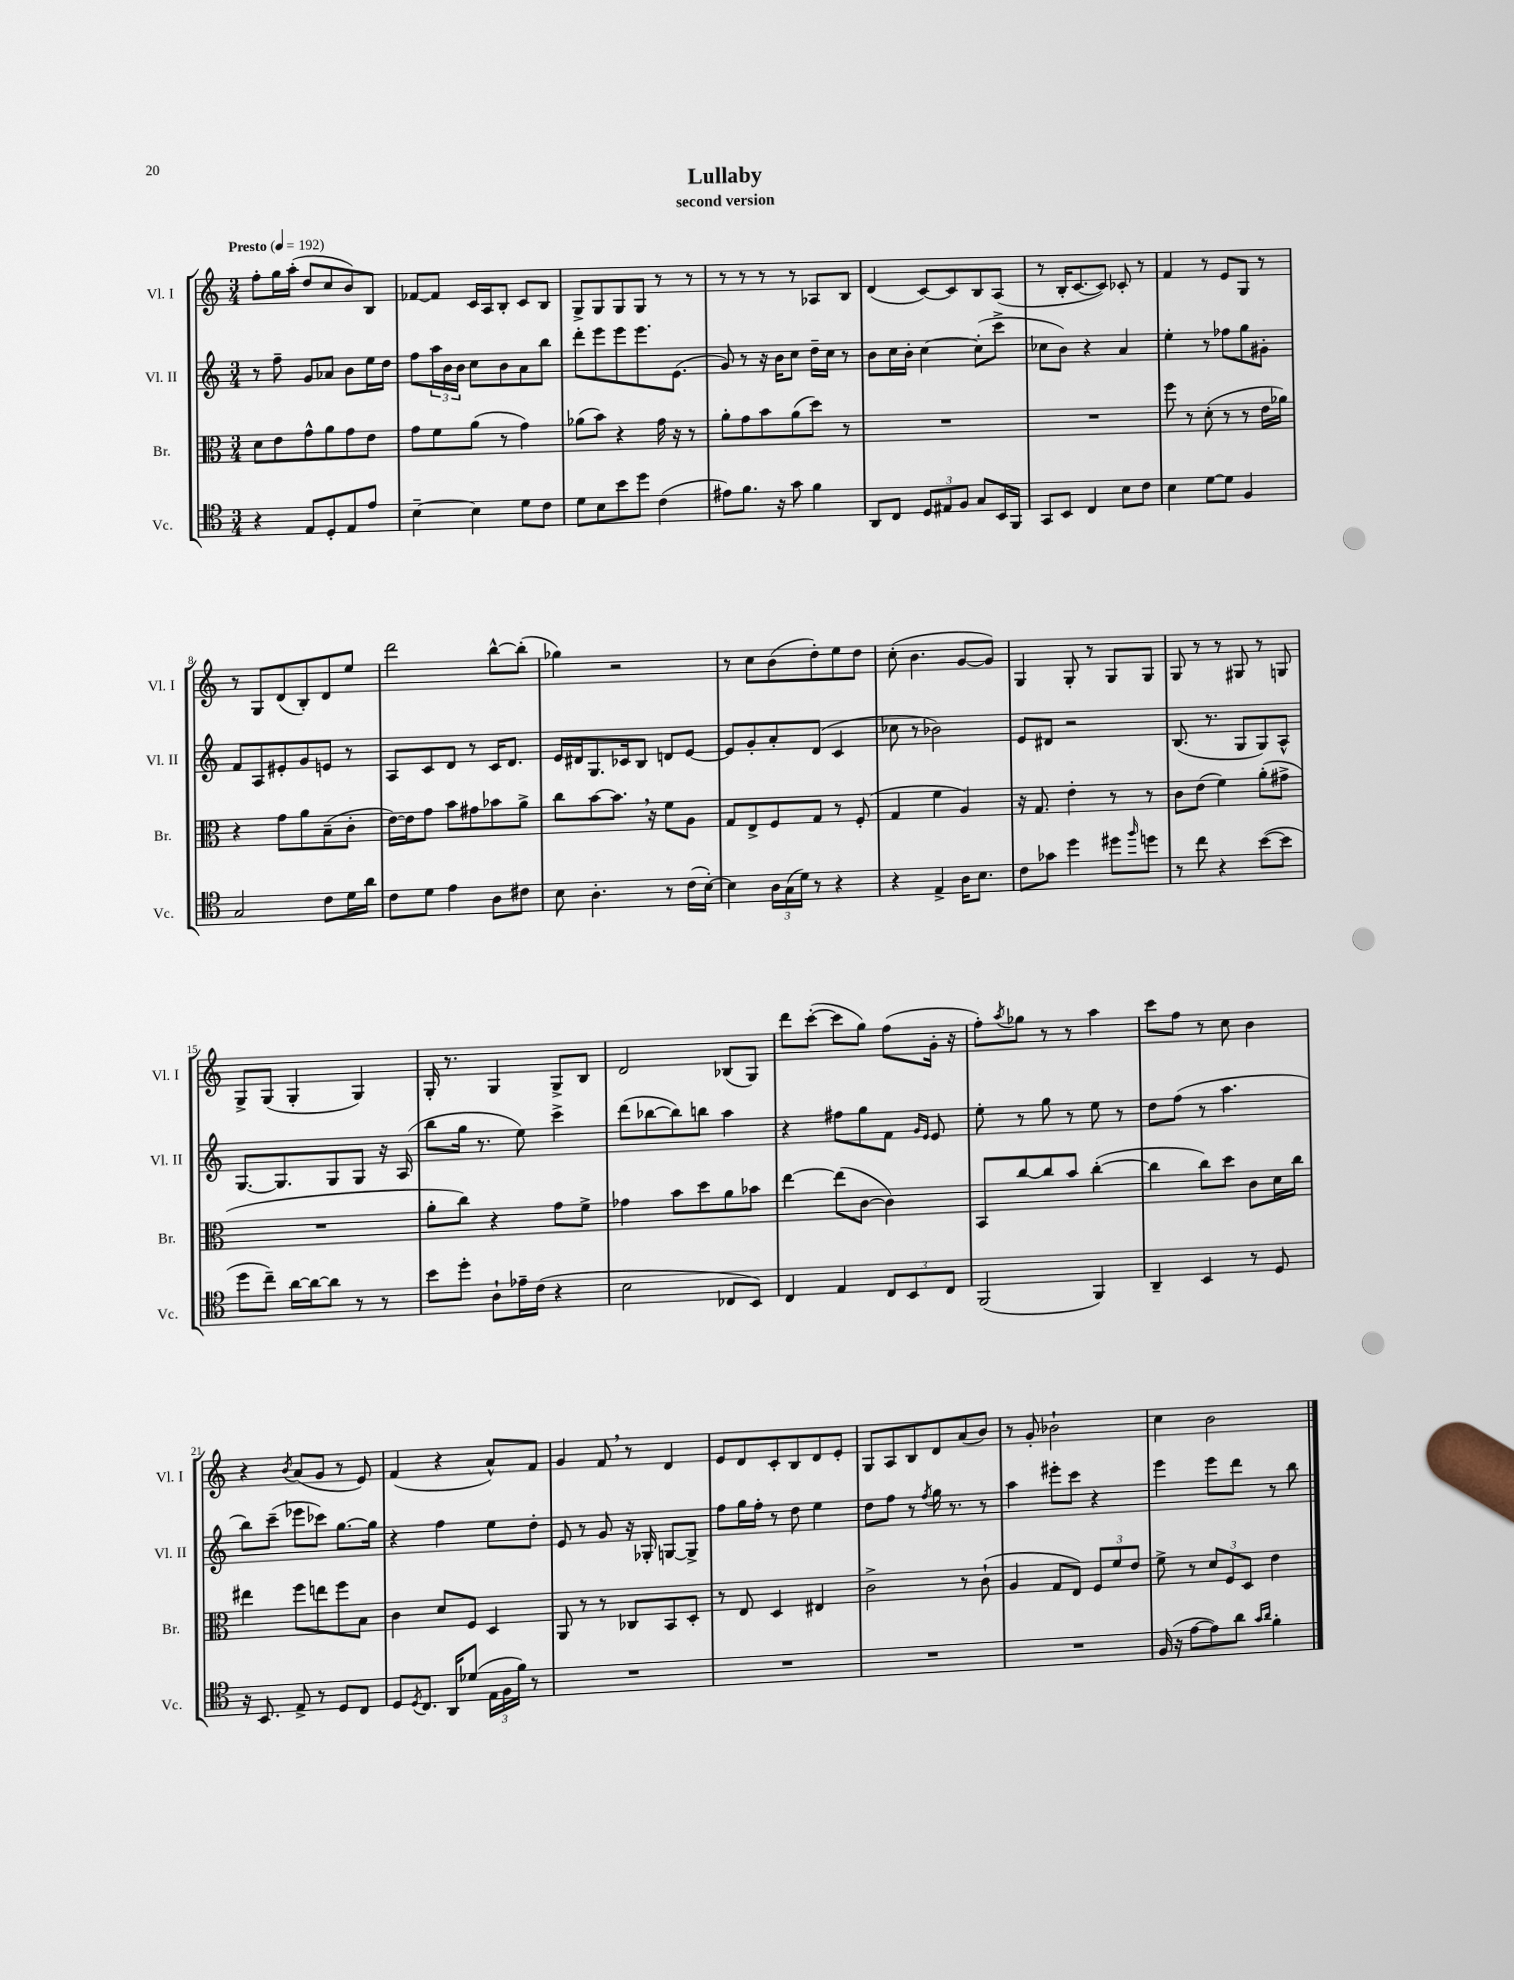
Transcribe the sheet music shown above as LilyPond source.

\header { title = "Lullaby" subtitle = "second version" }
<<
\new StaffGroup <<
\new Staff = "s0" \with { instrumentName = "Vl. I" shortInstrumentName = "Vl. I" } {
    \clef treble \key c \major \numericTimeSignature \time 3/4 \tempo "Presto" 4 = 192
    f''8-. g''16 a''16-.( d''8 c''8 b'8) b8 |
    fes'8~ fes'8 c'16 a16 b8-. c'8 b8 |
    g8-> g8 g8 g8 r8 r8 |
    r8 r8 r8 r8 aes8 b8 |
    d'4( c'8~) c'8 b8 a8( |
    r8 b16-. c'8.~ c'8) ces'8-. r8 |
    f'4 r8 e'8 g8 r8 |
    r8 g8 d'8( b8-.) d'8 e''8 |
    d'''2 b''8~-^ b''8-.( |
    ges''4) r2 |
    r8 c''8 b'8( d''8-.) e''8 d''8 |
    c''8-.( b'4. g'8~ g'8) |
    g4 g8-. r8 g8 g8 |
    g8 r8 r8 gis8 r8 g8 |
    g8-> g8( g4-. g4) |
    g16-. r8. g4 g8-> b8 |
    d'2 bes8( g8) |
    d'''8 c'''8~-.( c'''8 g''8) f''8( g'16-. r16 |
    f''8-.) \acciaccatura { a''8 } ges''8 r8 r8 a''4 |
    c'''8 f''8 r8 c''8 b'4 |
    r4 \acciaccatura { b'8 } a'8( g'8 r8 e'8) |
    f'4( r4 a'8-^) f'8 |
    g'4 f'8 \breathe r8 d'4 |
    e'8 d'8 c'8-. b8 d'8 e'8-. |
    g8 a8 b8 d'8 a'8( b'8) |
    r8 g'8-. bes'2-! |
    c''4 b'2 \bar "|." |
}
\new Staff = "s1" \with { instrumentName = "Vl. II" shortInstrumentName = "Vl. II" } {
    \clef treble \key c \major \numericTimeSignature \time 3/4
    r8 f''8-- g'8 aes'8 b'8 e''16 d''16 |
    f''8 \tuplet 3/2 { a''16 b'16 b'16 } c''8 b'8 a'8 b''8 |
    d'''8-. e'''8 e'''8 e'''8. e'8.( |
    g'8) r8 r16 b'16 c''8 d''16-- c''16 r8 |
    b'8 c''16 b'16-. c''4~ c''8-.( c'''8-> |
    ces''8 b'8) r4 a'4 |
    e''4-. r8 fes''8 g''8 gis'8-. |
    f'8 a8 eis'8-. g'8 e'8 r8 |
    a8 c'8 d'8 r8 c'16 d'8. |
    e'16 dis'16 g8. ces'16 b8 d'8 e'8~ |
    e'8 g'8-. a'8-. d'8( c'4 |
    ces''8 r8 bes'2) |
    e'8 dis'8 r2 |
    b8.( r8. g8 g8) a8-^ |
    g8.~ g8. g8 g8 r16 a16( |
    b''8 g''16 r8. e''8) c'''4-> |
    d'''8( bes''8~ bes''8) b''8 a''4 |
    r4 fis''8 g''8 f'8 \grace { g'16 e'16 } e'8 |
    e''8-. r8 g''8 r8 e''8 r8 |
    d''8 f''8( r8 a''4. |
    b''8) c'''8--( ees'''8 ces'''8) g''8.~ g''16 |
    r4 f''4 e''8 d''8-. |
    e'8 r8 g'8 r16 ges16-. g8~ g8-> |
    f''8 g''16 f''16-. r8 d''8 e''4 |
    d''8 f''8 r8 \acciaccatura { f''8 } g''16 r8. r8 |
    a''4 eis'''8-. c'''8 r4 |
    e'''4 e'''8 d'''8 r8 b''8 \bar "|." |
}
\new Staff = "s2" \with { instrumentName = "Br." shortInstrumentName = "Br." } {
    \clef alto \key c \major \numericTimeSignature \time 3/4
    d'8 e'8 g'8-^ a'8 g'8 e'8 |
    g'8 f'8 a'8( r8 g'4) |
    aes'8( b'8) r4 g'16 r16 r8 |
    a'8-. g'8 b'8 a'8( d''8) r8 |
    R2. |
    R2. |
    f''8 r8 d'8-.( r8 r8 e'16 aes'16) |
    r4 g'8 a'8 b8--( c'8-. |
    e'16~) e'16 g'8 b'8 gis'8 bes'8 a'8-> |
    c''8 b'8~ b'8. \breathe r16 f'8 a8 |
    g8 e8-> f8 g8 r8 f8-.( |
    g4 f'4 a4) |
    r16 g8. e'4-. r8 r8 |
    c'8 e'8( f'4) a'8-.( gis'8-> |
    R2. |
    a'8-. c''8) r4 g'8 f'8-> |
    ges'4 b'8 d''8 a'8 bes'8 |
    e''4~ e''8( c'8~ c'4) |
    b,8 c''8~ c''8 b'8 c''4~-.( |
    c''4 c''8) d''8 c'8 d'16 c''16 |
    eis''4 f''8 e''8 f''8 b8 |
    c'4 d'8 f8 d4 |
    a,8 r8 r8 ces8 b,8 d8-. |
    r8 e8 d4 eis4 |
    c'2-> r8 c'8-!( |
    a4 g8 e8) \tuplet 3/2 { f8 f'8 e'8 } |
    f'8-> r8 \tuplet 3/2 { d'8 f8 d8 } e'4 \bar "|." |
}
\new Staff = "s3" \with { instrumentName = "Vc." shortInstrumentName = "Vc." } {
    \clef tenor \key c \major \numericTimeSignature \time 3/4
    r4 e8 d8-. e8 e'8 |
    b4~-- b4 d'8 c'8 |
    d'8 b8 b'8 d''8 c'4( |
    eis'8) f'8. r16 g'8 f'4 |
    a,8 c8 \tuplet 3/2 { d8 eis8 f8 } g8 b,16 f,16 |
    g,8 b,8 c4 b8 c'8 |
    b4 d'8~ d'8 f4 |
    g2 c'8 d'16 a'16 |
    c'8 d'8 e'4 a8 cis'8 |
    b8 a4.-. r8 c'16( b16~-.) |
    b4 \tuplet 3/2 { a16 g16( d'16) } r8 r4 |
    r4 e4-> a16 b8. |
    c'8 ges'8 d''4 dis''8 \grace { f''16 } d''8 |
    r8 c''8 r4 b'8~( b'8 |
    d''8 c''8--) a'16~ a'16~ a'8 r8 r8 |
    b'8 d''8-. a8-! ees'16-- c'16( r4 |
    b2 ces8 b,8) |
    c4 e4 \tuplet 3/2 { c8 b,8 c8 } |
    f,2( f,4) |
    a,4-- b,4 r8 d8 |
    r16 b,8. e8-> r8 d8 c8 |
    d8 \acciaccatura { d8 } c8. a,16 des'8( \tuplet 3/2 { e16 f16 f'16) } r8 |
    R2. |
    R2. |
    R2. |
    R2. |
    f16( r16 e'8~ e'8) a'8 \grace { g'16 a'16 } f'4-. \bar "|." |
}
>>
>>
